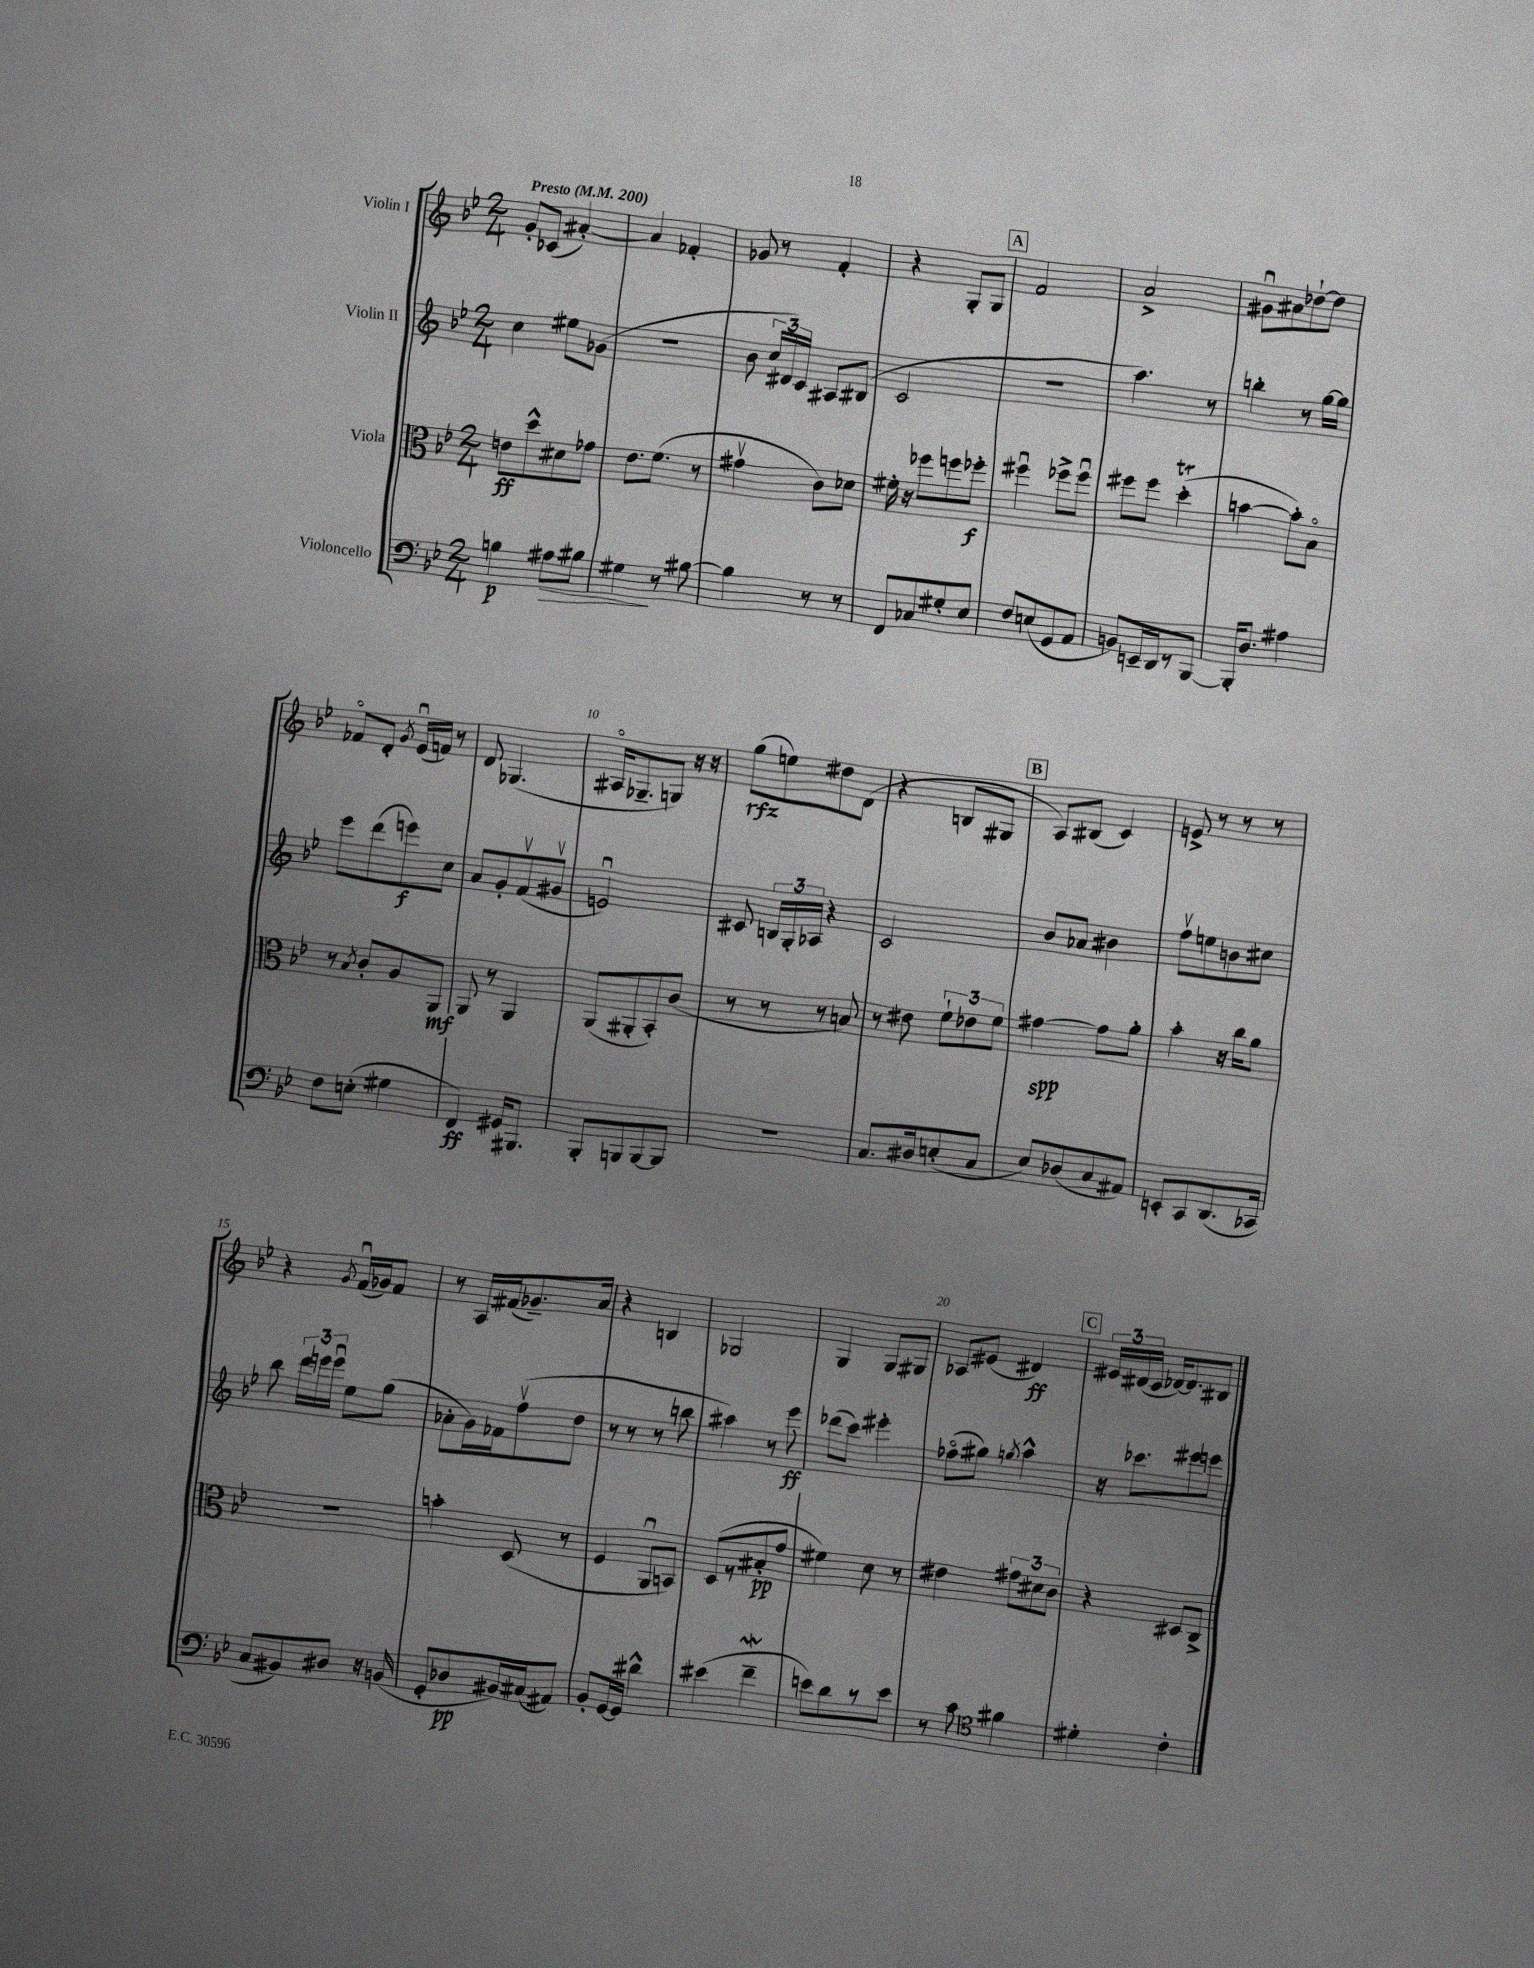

**kern	**kern	**kern	**kern
*staff4	*staff3	*staff2	*staff1
*clefF4	*clefC3	*clefG2	*clefG2
*k[b-e-]	*k[b-e-]	*k[b-e-]	*k[b-e-]
*M2/4	*M2/4	*M2/4	*M2/4
*MM200	*MM200	*MM200	*MM200
4B	8e	4cc	8g'
.	8dd^^	.	(8c-
8A#	8d#	8ee#	[4a#')
8B#	8g-	(8g-	.
=	=	=	=
4G#	8.e-	2r	4a#]
.	(8.f	.	.
8r	.	.	4f-'
[8B#	8r	.	.
=	=	=	=
4B#]	4g#v	8b-	8g-
.	.	24cc	8r
.	.	24d#)	.
.	.	24c	.
8r	8c)	8A#	4f'
8r	8d-	(8B#	.
=	=	=	=
8FF	16f#'	2c	4r
.	16r	.	.
8C-	8ff-	.	.
8G#'	8ff	.	8G'
8E-	8ff-'	.	8G
=	=	=	=
8F	4ff#u	2r	2f
(8E	.	.	.
8GG	8ff-^	.	.
8AA	8ff-u	.	.
=	=	=	=
8BB)	8ff#	4.aa)	2a^
16EE~	8ff#	.	.
16DD	.	.	.
8r	(4dd'	.	.
[8BBB-	.	8r	.
=	=	=	=
16BBB-']	[4b	4bb'	8g#u
8.D	.	.	.
.	.	.	8a#
4A#	8b'])	8r	[8dd-`
.	8B-o	[16gg	8dd-]
.	.	16gg]	.
=	=	=	=
8F	8r	8eee-	8f-o
.	8qB-	.	.
(8E'	8c'	(8ddd	8d'
.	.	.	8qg
4G#	8A	8eee)	(16e-u
.	.	.	16f)
.	8AA	8cc	8r
=	=	=	=
4FF)	8AA	8a	8d
.	8r	8g'	(4.G-
16GG#	4AA	(8fv	.
8.BBB#	.	.	.
.	.	8g#v	.
=	=	=	=
8BBB-'	(8AA	2eu)	16A#o
.	.	.	8.G-~
8BBB	8AA#'	.	.
[8BBB	8BB-')	.	8G)
8BBB]	(8c	.	16r
.	.	.	16r
=	=	=	=
2r	8r	8c#	(8gg
.	8r	24B	8ee)
.	.	24G'	.
.	.	24A-	.
.	8r	4r	8dd#
.	8B)	.	(8d
=	=	=	=
8.C	8r	2c	4r
.	8e#	.	.
16D#	.	.	.
(8E'	12f`	.	8B
.	12e-	.	.
8C	.	.	8G#
.	12f	.	.
=	=	=	=
8E-)	[4g#	8b-	8A)
(8D-	.	8a-	(8B#
8C	8g#]	4b#	4c)
8AA#)	8a'	.	.
=	=	=	=
8EE'	4b-'	8ffv	8e^
8CC	.	8ee	8r
(8.DD	16r	8b	8r
.	16cc	.	.
.	8a	8cc#	8r
16CC-	.	.	.
=	=	=	=
8C	2r	8bb-	4r
8BB#)	.	24ddd	.
.	.	24eee	.
.	.	24eeeu	.
.	.	.	8qg
8D#	.	8ee-	(16fu
.	.	.	16g-)
16r	.	(8gg	8f
(16BB	.	.	.
=	=	=	=
8GG'	4b'	8a-'	8r
8D-	.	16g)	16A
.	.	16f-	(16f#
16BB#)	(8D	(8ffv	8.g-~)
(16C#	.	.	.
8AA#)	8r	8dd	.
.	.	.	16a
=	=	=	=
8BB-'	4F	8r	4r
[16GG	.	8r	.
16GG]	.	.	.
4d#^^	8AAu	8r	4B
.	8BB)	8bb	.
=	=	=	=
(4e#	(8D	4aa#)	2G-
.	8r	.	.
4f~	8B#'	8r	.
.	8g	8eee-	.
=	=	=	=
8e)	4f#)	(8ddd-	4G
8d	.	8ccc)	.
8r	8d	4eee#'	8G
8e	8r	.	8G#
=	=	=	=
8r	4e#	(8ff-o	8A-
8c	.	8gg#)	(8e#
*clefC4	*	*	*
.	.	8qgg	.
4f#	12g#	4aa^^	4d#)
.	12d#	.	.
.	12c	.	.
=	=	=	=
4d#'	4r	16r	24e#
.	.	.	(24d#
.	.	8.ccc-	.
.	.	.	24c
.	.	.	[16d-)
.	.	.	8.d-]
4c'	8D#	8eee#	.
.	8C^	8eee	8B#
==	==	==	==
*-	*-	*-	*-
